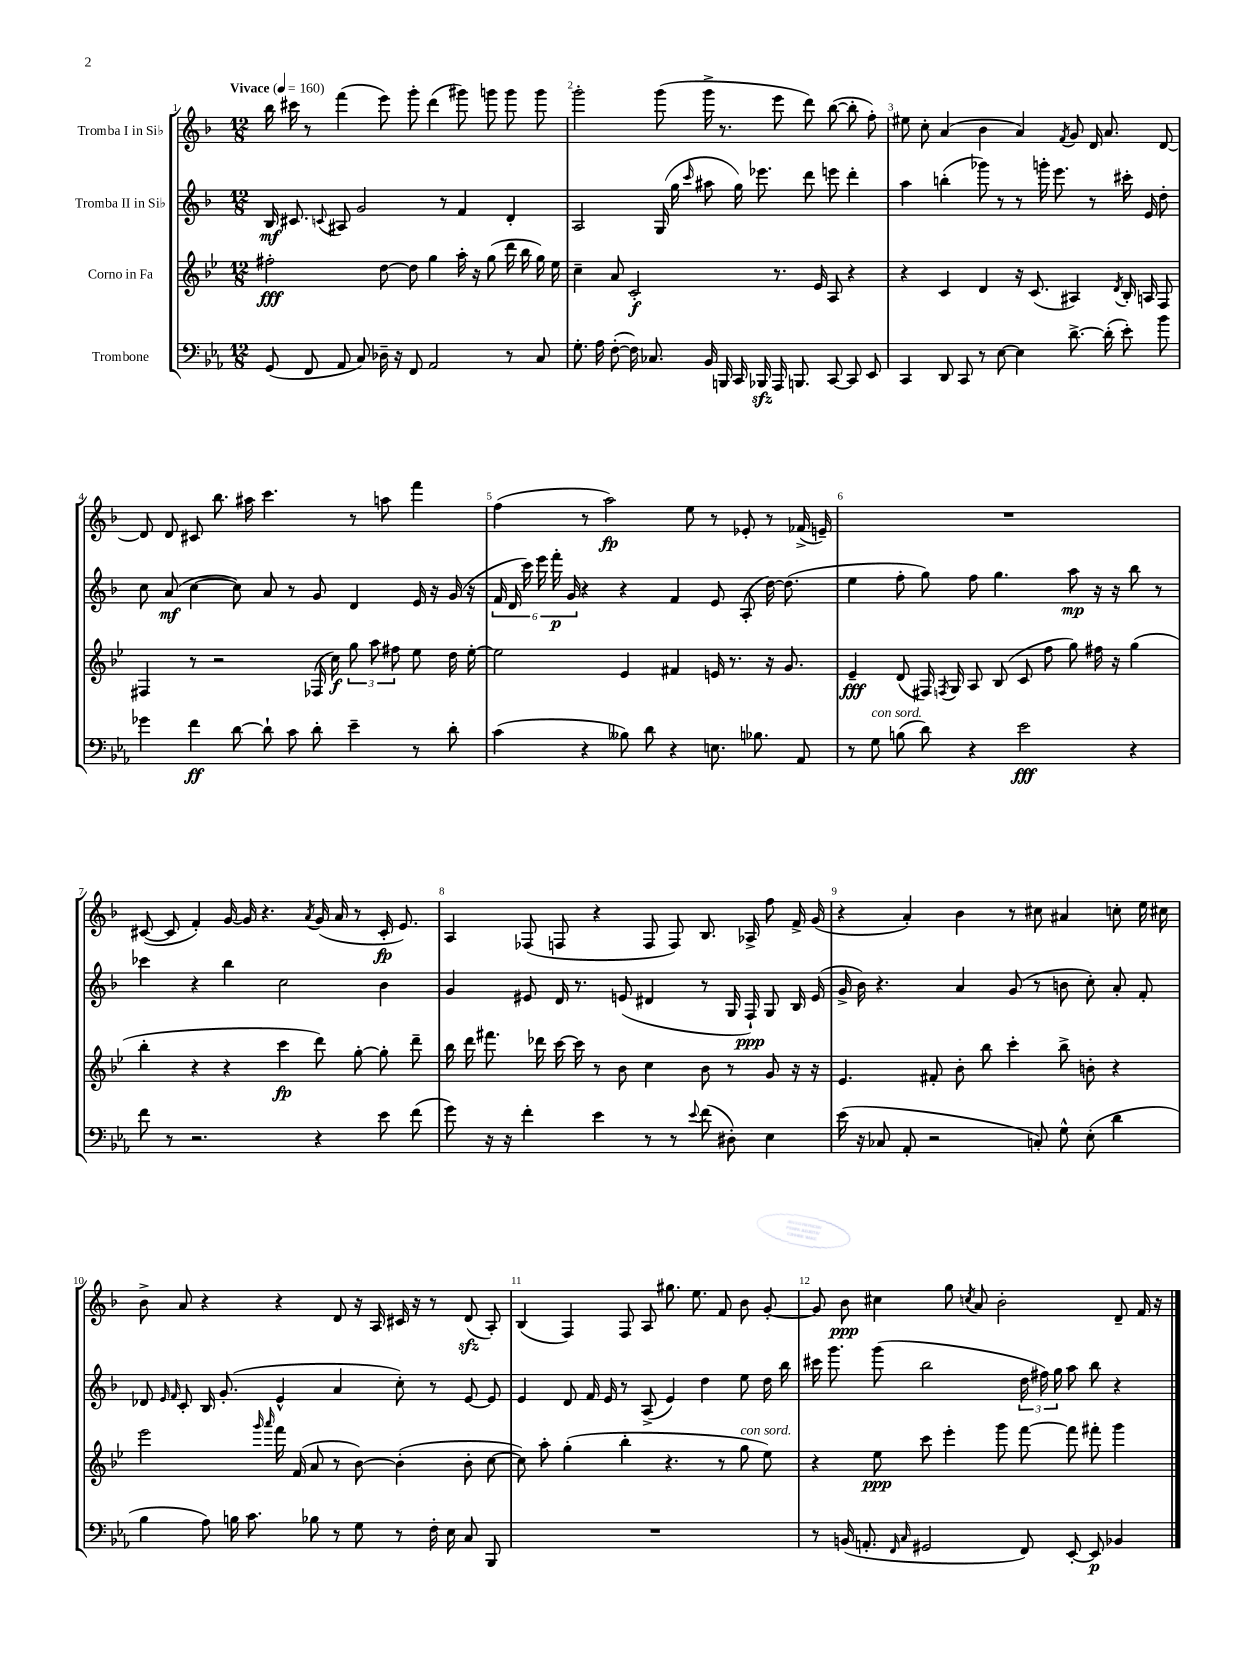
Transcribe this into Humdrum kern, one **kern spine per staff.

**kern	**dynam	**kern	**dynam	**kern	**dynam	**kern	**dynam
*part4	*part4	*part3	*part3	*part2	*part2	*part1	*part1
*staff4	*staff4	*staff3	*staff3	*staff2	*staff2	*staff1	*staff1
*I"Trombone	*	*I"Corno in Fa	*	*I"Tromba II in Si♭	*	*I"Tromba I in Si♭	*
*clefF4	*	*clefG2	*	*clefG2	*	*clefG2	*
*k[b-e-a-]	*	*k[b-e-]	*	*k[b-]	*	*k[b-]	*
*M12/8	*	*M12/8	*	*M12/8	*	*M12/8	*
*MM160	*	*MM160	*	*MM160	*	*MM160	*
=1	=1	=1	=1	=1	=1	=1	=1
!	!	!	!	!	!	!LO:TX:a:B:t=Vivace	!
(8GG/	.	2ff#X'\	fff	16B-/	mf	16bb-\	.
.	.	.	.	8.c#X/	.	16ccc#X\	.
8FF/	.	.	.	.	.	8r	.
.	.	.	.	8qqcn/	.	.	.
8AA-/	.	.	.	8A#X/	.	(4fff\	.
8C/)	.	.	.	2g/	.	.	.
16D-X~\	.	[8dd\	.	.	.	8eee\)	.
16r	.	.	.	.	.	.	.
8FF/	.	8dd\]	.	.	.	8ggg'\	.
2AA-/	.	4gg\	.	.	.	(4ddd\	.
.	.	.	.	8r	.	.	.
.	.	16aa'\	.	4f/	.	8ggg#X\)	.
.	.	16r	.	.	.	.	.
.	.	(8gg\	.	.	.	8gggn\	.
8r	.	16ddd\	.	4d'/	.	8ggg\	.
.	.	16bb-\	.	.	.	.	.
8C/	.	16gg\)	.	.	.	8ggg\	.
.	.	16ee-\	.	.	.	.	.
=2	=2	=2	=2	=2	=2	=2	=2
8.G'\	.	4cc~\	.	2A/	.	2ggg'\	.
16A-\	.	.	.	.	.	.	.
([8F'\	.	8a/	.	.	.	.	.
16F\])	.	2c'/	f	.	.	.	.
8.C-X/	.	.	.	.	.	.	.
.	.	.	.	(16G/	.	(8ggg\	.
.	.	.	.	16gg\	.	.	.
.	.	.	.	16qqccc/	.	.	.
16BB-/	.	.	.	8aa#X\	.	16ggg^\	.
16BBBn/	.	.	.	.	.	8.r	.
16CC/	.	.	.	16gg\)	.	.	.
16BBB-Xzz/	.	.	.	8.eee-X\	.	.	.
16AAA-/	.	8.r	.	.	.	8eee\	.
8.BBBn/	.	.	.	.	.	.	.
.	.	.	.	8ddd\	.	8ddd\)	.
.	.	16e-/	.	.	.	.	.
[8CC/	.	8A/	.	8eeen\	.	([8bb-\	.
8CC/]	.	4r	.	4ddd'\	.	8bb-'\]	.
8EE-/	.	.	.	.	.	8ff'\)	.
=3	=3	=3	=3	=3	=3	=3	=3
4CC/	.	4r	.	4aa\	.	8ee#X\	.
.	.	.	.	.	.	8cc'\	.
8DD/	.	4c/	.	(4bbn'\	.	(4a/	.
8CC/	.	.	.	.	.	.	.
8r	.	4d/	.	8ggg-X\)	.	4b-\	.
[8E-\	.	.	.	8r	.	.	.
4E-\]	.	16r	.	8r	.	4a/)	.
.	.	(8.c/	.	.	.	.	.
.	.	.	.	16gggn'\	.	.	.
.	.	.	.	8.eee\	.	.	.
.	.	.	.	.	.	8qf/	.
[8.d^\	.	4A#X/)	.	.	.	8g/	.
.	.	.	.	8r	.	16d/	.
(16d'\]	.	.	.	.	.	8.a/	.
.	.	8qd/	.	.	.	.	.
8e-'\)	.	16B-'/	.	16ccc#X'\	.	.	.
.	.	16An/	.	16e/	.	.	.
8b-\	.	8F/	.	8dd'\	.	[8d/	.
!!LO:LB:g=z
=4	=4	=4	=4	=4	=4	=4	=4
4g-X\	.	4F#X/	.	8cc\	.	8d/]	.
.	.	.	.	(8a/	mf	8d/	.
4f\	ff	8r	.	[4cc\	.	8c#X/	.
.	.	2r	.	.	.	8.bb-\	.
[8d\	.	.	.	8cc\])	.	.	.
.	.	.	.	.	.	16aa#X\	.
8d`\]	.	.	.	8a/	.	4.ccc\	.
8c\	.	.	.	8r	.	.	.
8d'\	.	(16F-X/	.	8g/	.	.	.
.	.	16cc\)	f	.	.	.	.
4e-~\	.	12gg\	.	4d/	.	8r	.
.	.	12aa\	.	.	.	.	.
.	.	.	.	.	.	8aan\	.
.	.	12ff#X\	.	.	.	.	.
8r	.	8ee-\	.	16e/	.	4fff\	.
.	.	.	.	16r	.	.	.
8d'\	.	16dd\	.	(16g/	.	.	.
.	.	[16ee-'\	.	16r	.	.	.
=5	=5	=5	=5	=5	=5	=5	=5
(4c\	.	2ee-\]	.	24f/	.	(4ff\	.
.	.	.	.	24d/	.	.	.
.	.	.	.	24ccc\)	.	.	.
.	.	.	.	24eee\	.	.	.
.	.	.	.	24fff'\	p	.	.
.	.	.	.	24g/	.	.	.
4r	.	.	.	4r	.	8r	.
.	.	.	.	.	.	2aa\)	fp
8B--X\)	.	4e-/	.	4r	.	.	.
8d\	.	.	.	.	.	.	.
4r	.	4f#X/	.	4f/	.	.	.
.	.	.	.	.	.	8ee\	.
8.En\	.	16en/	.	8e/	.	8r	.
.	.	8.r	.	.	.	.	.
.	.	.	.	(8A'/	.	8e-X'/	.
8.B-X\	.	.	.	.	.	.	.
.	.	16r	.	[16dd\)	.	8r	.
.	.	8.g/	.	(8.dd\]	.	.	.
8AA-/	.	.	.	.	.	(16f-X^/	.
.	.	.	.	.	.	16en~/)	.
=6	=6	=6	=6	=6	=6	=6	=6
8r	.	4e-~/	fff	4ee\	.	1.r	.
!LO:TX:a:i:t=con sord.	!	!	!	!	!	!	!
8G\	.	.	.	.	.	.	.
(8Bn\	.	(8d/	.	8ff'\	.	.	.
8d\)	.	16F#X/)	.	8gg\)	.	.	.
.	.	8qFn/	.	.	.	.	.
.	.	16G/	.	.	.	.	.
4r	.	8A/	.	8ff\	.	.	.
.	.	(8B-/	.	4.gg\	.	.	.
2e-\	fff	8c/	.	.	.	.	.
.	.	8ff\	.	.	.	.	.
.	.	8gg\)	.	8aa\	mp	.	.
.	.	16ff#X\	.	16r	.	.	.
.	.	16r	.	16r	.	.	.
4r	.	(4gg\	.	8bb-\	.	.	.
.	.	.	.	8r	.	.	.
!!LO:LB:g=z
=7	=7	=7	=7	=7	=7	=7	=7
8f\	.	4bb-'\	.	4ccc-X\	.	([8c#X/	.
8r	.	.	.	.	.	8c#/]	.
2.r	.	4r	.	4r	.	4f'/)	.
.	.	4r	.	4bb-\	.	[16g/	.
.	.	.	.	.	.	16g/]	.
.	.	.	.	.	.	4.r	.
.	.	4ccc\	fp	2cc\	.	.	.
.	.	.	.	.	.	8qa/	.
4r	.	8ddd\)	.	.	.	(16g/	.
.	.	.	.	.	.	16a/	.
.	.	[8gg'\	.	.	.	8r	.
8e-\	.	8gg'\]	.	4b-\	.	16c#'/	fp
.	.	.	.	.	.	8.e/)	.
(8f\	.	8ddd~\	.	.	.	.	.
=8	=8	=8	=8	=8	=8	=8	=8
8g\)	.	16bb-\	.	4g/	.	4A/	.
.	.	16ddd\	.	.	.	.	.
16r	.	8.fff#X\	.	.	.	.	.
16r	.	.	.	.	.	.	.
4f'\	.	.	.	8e#X/	.	(8F-X/	.
.	.	16ddd-X\	.	.	.	.	.
.	.	[16ccc\	.	16d/	.	8Fn/	.
.	.	16ccc\]	.	8.r	.	.	.
4e-\	.	8r	.	.	.	4r	.
.	.	8b-\	.	(8en/	.	.	.
8r	.	4cc\	.	4d#X/	.	8F/	.
8r	.	.	.	.	.	8F/)	.
8qqe-/	.	.	.	.	.	.	.
(8f\	.	8b-\	.	8r	.	8.B-/	.
8D#X'\)	.	8r	.	16G/	.	.	.
.	.	.	.	16F`/)	ppp	16A-X^/	.
4E-\	.	8g/	.	8G/	.	8ff\	.
.	.	16r	.	16B-/	.	16f^/	.
.	.	16r	.	(16e/	.	(16g/	.
=9	=9	=9	=9	=9	=9	=9	=9
(16e-\	.	4.e-/	.	16g^/	.	4r	.
16r	.	.	.	16b-\)	.	.	.
8C-X/	.	.	.	4.r	.	.	.
8AA-'/	.	.	.	.	.	4a'/)	.
2r	.	8f#X'/	.	.	.	.	.
.	.	8b-'\	.	4a/	.	4b-\	.
.	.	8bb-\	.	.	.	.	.
.	.	4ccc'\	.	(8g/	.	8r	.
8Cn'/)	.	.	.	8r	.	8cc#X\	.
8G^^\	.	8bb-^\	.	8bn\	.	4a#X/	.
(8E-'\	.	8bn'\	.	8cc'\)	.	.	.
4d\	.	4r	.	8a'/	.	8ccn'\	.
.	.	.	.	8f'/	.	16ee\	.
.	.	.	.	.	.	16cc#X\	.
!!LO:LB:g=z
=10	=10	=10	=10	=10	=10	=10	=10
4B-\	.	2eee-\	.	8d-X/	.	8b-^\	.
.	.	.	.	16qqe/	.	.	.
.	.	.	.	16qqf/	.	.	.
.	.	.	.	8c'/	.	8a/	.
8A-\)	.	.	.	16B-/	.	4r	.
.	.	.	.	(8.g'/	.	.	.
16Bn\	.	.	.	.	.	.	.
8.c\	.	.	.	.	.	.	.
.	.	16qqggg/	.	.	.	.	.
.	.	16qqaaa/	.	.	.	.	.
.	.	16fff\	.	4e^^/	.	4r	.
.	.	(16f/	.	.	.	.	.
8B-X\	.	8a/	.	.	.	.	.
8r	.	8r	.	4a/	.	8d/	.
8G\	.	[8b-\)	.	.	.	16r	.
.	.	.	.	.	.	16A/	.
8r	.	(4b-'\]	.	8cc'\)	.	16c#X/	.
.	.	.	.	.	.	16r	.
16F'\	.	.	.	8r	.	8r	.
16E-\	.	.	.	.	.	.	.
8C/	.	8b-'\	.	[8e/	.	(8dzz/	.
8BBB-/	.	[8cc\	.	8e/]	.	8A'/)	.
=11	=11	=11	=11	=11	=11	=11	=11
1.r	.	8cc\])	.	4e/	.	(4B-/	.
.	.	8aa'\	.	.	.	.	.
.	.	(4gg'\	.	8d/	.	4F/)	.
.	.	.	.	16f/	.	.	.
.	.	.	.	16e/	.	.	.
.	.	4bb-'\	.	8r	.	8F/	.
.	.	.	.	(8A^/	.	8A/	.
.	.	4.r	.	4e/)	.	8.gg#X\	.
.	.	.	.	.	.	8.ee\	.
.	.	.	.	4dd\	.	.	.
.	.	8r	.	.	.	8f/	.
!	!	!LO:TX:a:i:t=con sord.	!	!	!	!	!
.	.	8gg\	.	8ee\	.	8b-\	.
.	.	8ee-\)	.	16dd\	.	[8g'/	.
.	.	.	.	16bb-\	.	.	.
=12	=12	=12	=12	=12	=12	=12	=12
8r	.	4r	.	16ccc#X\	.	8g/]	.
.	.	.	.	8.ggg\	.	.	.
(16BBn/	.	.	.	.	.	8b-\	ppp
8.AAn'/	.	.	.	.	.	.	.
.	.	8ee-\	ppp	(8ggg\	.	4cc#X\	.
16qqFF/	.	.	.	.	.	.	.
16qqC/	.	.	.	.	.	.	.
2GG#X/	.	8ccc\	.	2bb-\	.	.	.
.	.	4eee-'\	.	.	.	8gg\	.
.	.	.	.	.	.	8qccn/	.
.	.	.	.	.	.	8a/	.
.	.	8ggg\	.	.	.	2b-'\	.
8FF/)	.	[8fff\	.	24dd\	.	.	.
.	.	.	.	24ff#X\)	.	.	.
.	.	.	.	24gg\	.	.	.
[8EE-'/	.	8fff\]	.	8aa\	.	.	.
8EE-/]	p	8fff#X'\	.	8bb-\	.	.	.
4BB-X/	.	4ggg\	.	4r	.	8d~/	.
.	.	.	.	.	.	16f/	.
.	.	.	.	.	.	16r	.
==	==	==	==	==	==	==	==
*-	*-	*-	*-	*-	*-	*-	*-
